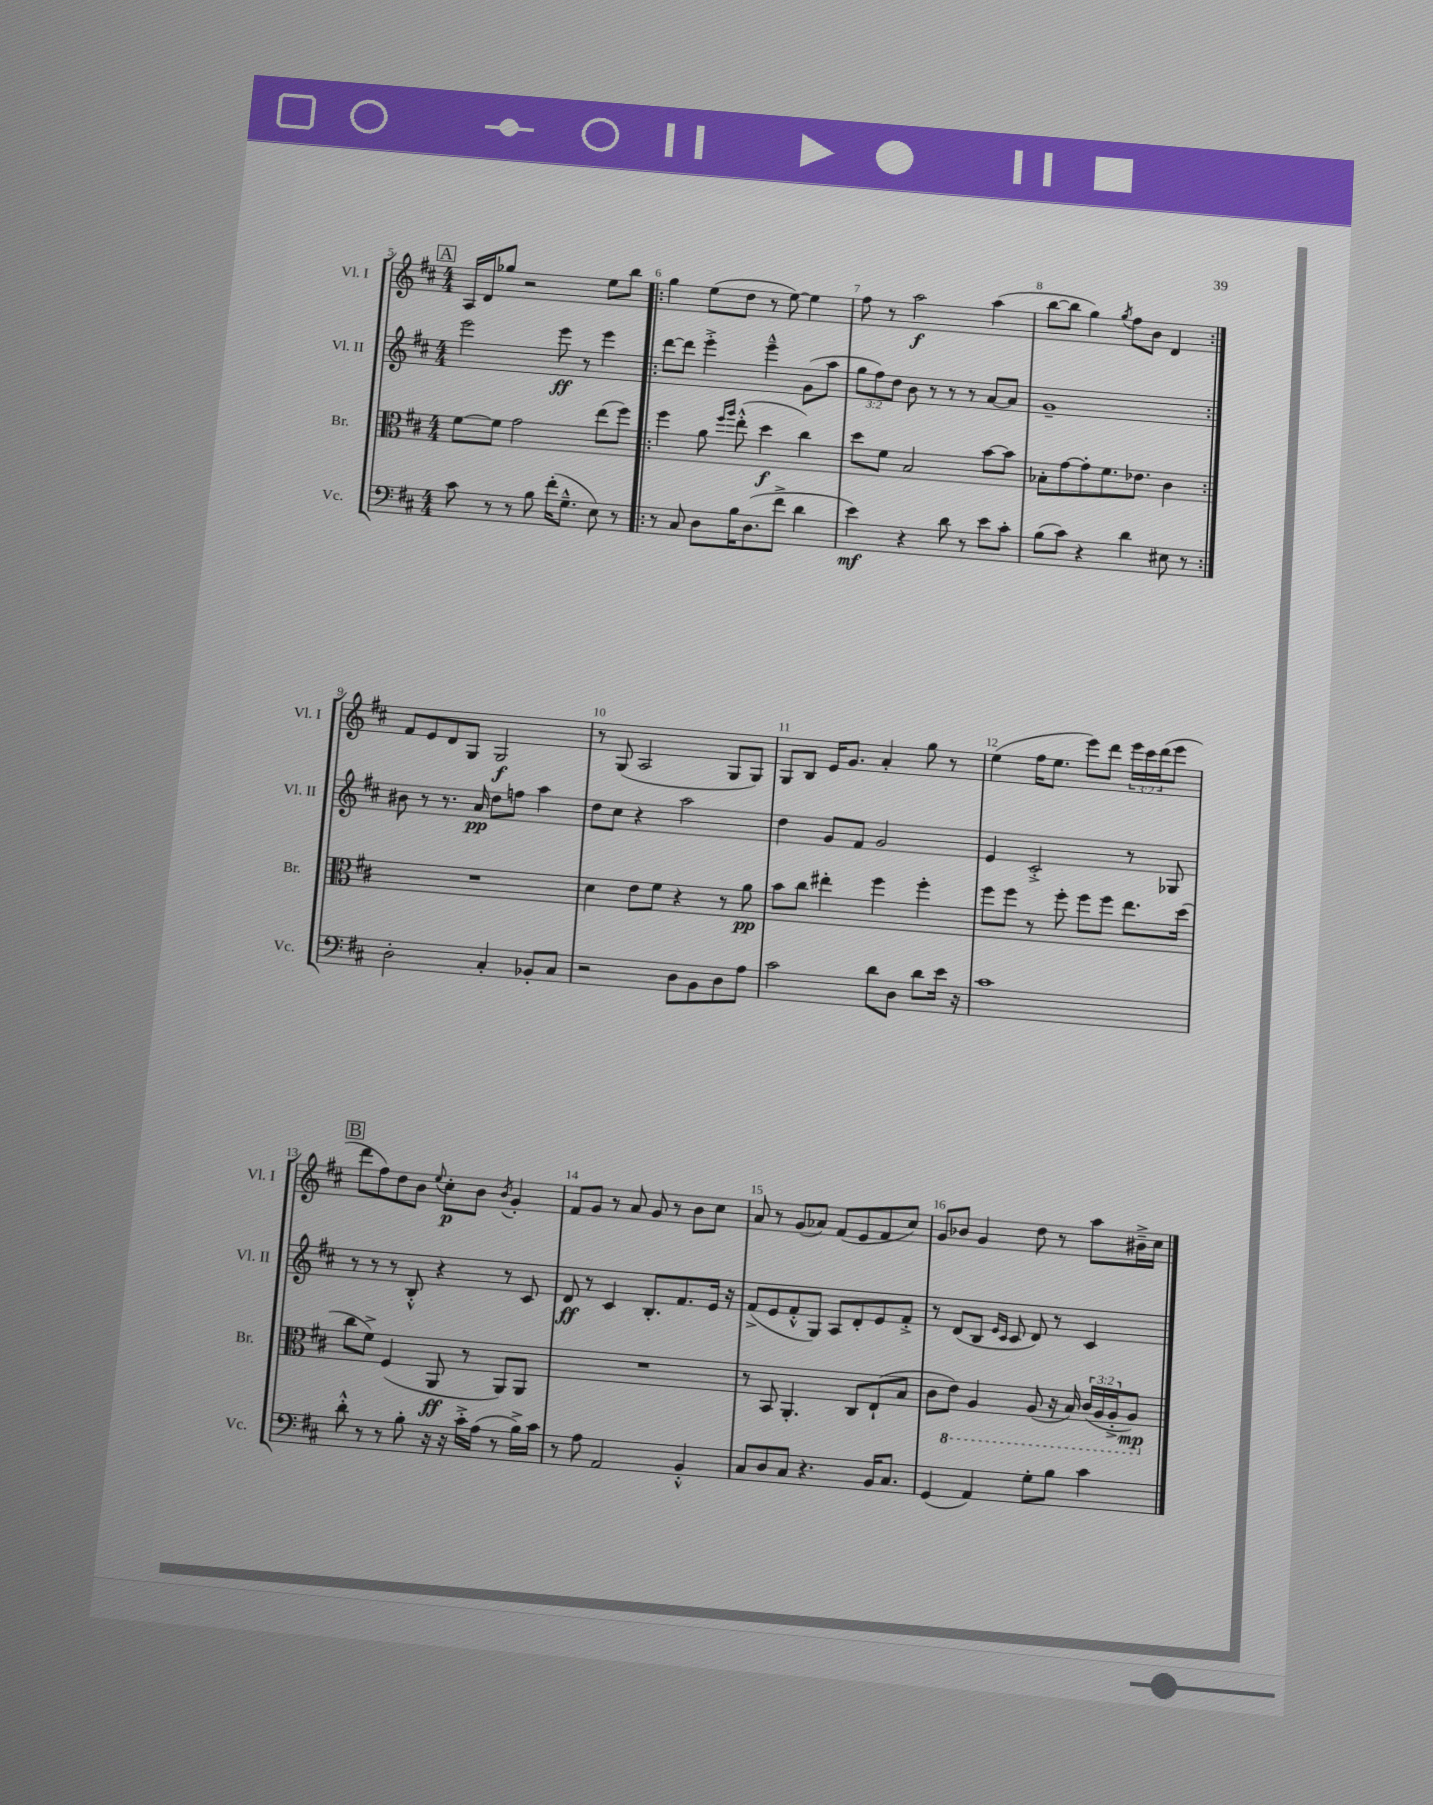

**kern	**dynam	**kern	**dynam	**kern	**dynam	**kern	**dynam
*part4	*part4	*part3	*part3	*part2	*part2	*part1	*part1
*staff4	*staff4	*staff3	*staff3	*staff2	*staff2	*staff1	*staff1
*I"Vc.	*	*I"Br.	*	*I"Vl. II	*	*I"Vl. I	*
*I'Vc.	*	*I'Br.	*	*I'Vl. II	*	*I'Vl. I	*
*clefF4	*	*clefC3	*	*clefG2	*	*clefG2	*
*k[f#c#]	*	*k[f#c#]	*	*k[f#c#]	*	*k[f#c#]	*
*M4/4	*	*M4/4	*	*M4/4	*	*M4/4	*
!!LO:REH:place=s1:t=A
=5	=5	=5	=5	=5	=5	=5	=5
8c#\	.	[8f#\L	.	2eee\	.	16A/LL	.
.	.	.	.	.	.	16d/J	.
8r	.	8f#\J]	.	.	.	8gg-X/J	.
8r	.	2g\	.	.	.	2r	.
8B\	.	.	.	.	.	.	.
(16f#'\KL	.	.	.	8eee\	ff	.	.
8.G~^^\J	.	.	.	.	.	.	.
.	.	.	.	8r	.	.	.
8E\)	.	(8ee\L	.	4eee\	.	8ee\L	.
8r	.	8ff#\J)	.	.	.	8bb\J	.
=6!|:	=6!|:	=6!|:	=6!|:	=6!|:	=6!|:	=6!|:	=6!|:
8r	.	4ff#\	.	[8ddd\L	.	4gg\	.
8C#/	.	.	.	8ddd\J]	.	.	.
8D\L	.	8a\	.	4eee'^\	.	(8ee\L	.
.	.	16qqff#/LL	.	.	.	.	.
.	.	16qqaa/JJ	.	.	.	.	.
16B\K	.	(8ee'^^\	.	.	.	8dd\J	.
(8.D\	.	.	.	.	.	.	.
.	.	4dd\	f	4eee~^^\	.	8r	.
8f#^\J	.	.	.	.	.	[8ee\)	.
4d\	.	4cc#\)	.	(8g\L	.	4ee\]	.
.	.	.	.	8aa\J	.	.	.
=7	=7	=7	=7	=7	=7	=7	=7
4e\)	mf	8dd\L	.	12gg\L	.	8ff#\	.
.	.	.	.	12ff#\)	.	.	.
.	.	8f#\J	.	.	.	8r	.
.	.	.	.	12dd\J	.	.	.
4r	.	2B/	.	8b\	.	2aa\	f
.	.	.	.	8r	.	.	.
8d\	.	.	.	8r	.	.	.
8r	.	.	.	8r	.	.	.
8e\L	.	[8b\L	.	[8a/L	.	(4aa\	.
8c#'\J	.	8b\J]	.	8a/J]	.	.	.
=8	=8	=8	=8	=8	=8	=8	=8
(8B\L	.	8B-X'\L	.	1g~	.	[8bb\L	.
8c#\J)	.	[8g\	.	.	.	8bb\J]	.
4r	.	8g'\]	.	.	.	4gg\)	.
.	.	8.f#\	.	.	.	.	.
.	.	.	.	.	.	8qgg/	.
4d\	.	.	.	.	.	8ff#\L	.
.	.	8.e-X\J	.	.	.	.	.
.	.	.	.	.	.	8b\J	.
8E#X\	.	4c#\	.	.	.	4d/	.
8r	.	.	.	.	.	.	.
!!LO:LB:g=z
=9:|!	=9:|!	=9:|!	=9:|!	=9:|!	=9:|!	=9:|!	=9:|!
2D'\	.	1r	.	8b#X\	.	8f#/L	.
.	.	.	.	8r	.	8e/	.
.	.	.	.	8.r	.	8d/	.
.	.	.	.	.	.	8G/J	.
.	.	.	.	16a/	pp	.	.
4C#'/	.	.	.	8dd\L	.	2G/	f
.	.	.	.	8ffn\J	.	.	.
8BB-X'/L	.	.	.	4aa\	.	.	.
8C#/J	.	.	.	.	.	.	.
=10	=10	=10	=10	=10	=10	=10	=10
2r	.	4d\	.	8dd\L	.	8r	.
.	.	.	.	8cc#\J	.	(8G/	.
.	.	8e\L	.	4r	.	2A/	.
.	.	8f#\J	.	.	.	.	.
8D\L	.	4r	.	2aa\	.	.	.
8BB\	.	.	.	.	.	.	.
8D\	.	8r	.	.	.	8G/L	.
8A\J	.	8a\	pp	.	.	8G/J)	.
=11	=11	=11	=11	=11	=11	=11	=11
2c#\	.	8b\L	.	4dd\	.	8G/L	.
.	.	8cc#\J	.	.	.	8B/J	.
.	.	4ee#X'\	.	8g/L	.	16e/KL	.
.	.	.	.	.	.	8.g/J	.
.	.	.	.	8f#/J	.	.	.
8d\L	.	4ff#\	.	2g/	.	4a'/	.
8D\J	.	.	.	.	.	.	.
8d\L	.	4ff#'\	.	.	.	8gg\	.
16e\Jk	.	.	.	.	.	8r	.
16r	.	.	.	.	.	.	.
=12	=12	=12	=12	=12	=12	=12	=12
1c#	.	8ff#\L	.	4e/	.	(4ee\	.
.	.	8ff#\J	.	.	.	.	.
.	.	8r	.	2c#'^/	.	16ff#\KL	.
.	.	.	.	.	.	8.ee\J	.
.	.	8ff#'\	.	.	.	.	.
.	.	8ff#\L	.	.	.	8eee\L)	.
.	.	8ff#\J	.	.	.	8ddd\J	.
.	.	8.ee\L	.	8r	.	24eee\LL	.
.	.	.	.	.	.	24ccc#\	.
.	.	.	.	.	.	(24ddd\J	.
.	.	.	.	8G-X/	.	8eee\J	.
.	.	(16dd\Jk	.	.	.	.	.
!!LO:LB:g=z
!!LO:REH:place=s1:t=B
=13	=13	=13	=13	=13	=13	=13	=13
8d'^^\	.	8cc#\L	.	8r	.	8ddd\L	.
8r	.	8f#^\J)	.	8r	.	8ff#\)	.
8r	.	(4F#/	.	8r	.	8dd\	.
8B'\	.	.	.	8B'^^/	.	8b\J	.
.	.	.	.	.	.	8qqee/	.
16r	.	8AA/	ff	4r	.	8cc#'\L	p
16r	.	.	.	.	.	.	.
16c#'^\LL	.	8r	.	.	.	8b\J	.
(16A\JJ	.	.	.	.	.	.	.
.	.	.	.	.	.	8qb/	.
8r	.	8AA/L)	.	8r	.	4g'/	.
16B^\LL)	.	8AA/J	.	8c#/	.	.	.
16c#\JJ	.	.	.	.	.	.	.
=14	=14	=14	=14	=14	=14	=14	=14
8r	.	1r	.	8d/	ff	8f#/L	.
8A\	.	.	.	8r	.	8g/J	.
2AA/	.	.	.	4c#/	.	8r	.
.	.	.	.	.	.	8a/	.
.	.	.	.	8.B'/L	.	8g/	.
.	.	.	.	.	.	8r	.
.	.	.	.	8.f#/	.	.	.
4BB'^^/	.	.	.	.	.	8b\L	.
.	.	.	.	16e/Jk	.	8cc#\J	.
.	.	.	.	16r	.	.	.
=15	=15	=15	=15	=15	=15	=15	=15
8C#/L	.	8r	.	(8f#^/L	.	8a/	.
8D/	.	8BB/	.	8e/	.	8r	.
8C#/J	.	4.AA'/	.	8f#'^^/	.	(8g/L	.
4.r	.	.	.	8G/J)	.	8a-X/J)	.
.	.	.	.	8A/L	.	(8f#/L	.
.	.	8C#/L	.	8d'/	.	8e/	.
16BB/KL	.	(8E`/	.	8e/	.	8f#/	.
8.C#/J	.	.	.	.	.	.	.
.	.	8B/J	.	8f#'^/J	.	8cc#/J)	.
=16	=16	=16	=16	=16	=16	=16	=16
(4GG/	.	8c#\L	.	8r	.	8g/L	.
*	*	*8ba	*	*	*	*	*
.	.	8E\J)	.	(8d/L	.	8b-X/J	.
4AA/)	.	4AA/	.	8B/J	.	4g/	.
.	.	.	.	16qqe/LL	.	.	.
.	.	.	.	16qqc#/JJ	.	.	.
.	.	.	.	8c#/	.	.	.
8G'\L	.	(8AA/	.	8d/)	.	8dd\	.
8B\J	.	16r	.	8r	.	8r	.
.	.	16BB/)	.	.	.	.	.
4c#\	.	(24C#/LL	.	4c#/	.	8aa\L	.
.	.	24AA/	.	.	.	.	.
.	.	24AA'^/J	.	.	.	.	.
.	.	8AA/J)	mp	.	.	16b#X~^\L	.
.	.	.	.	.	.	16cc#\JJ	.
*	*	*X8ba	*	*	*	*	*
==	==	==	==	==	==	==	==
*-	*-	*-	*-	*-	*-	*-	*-
